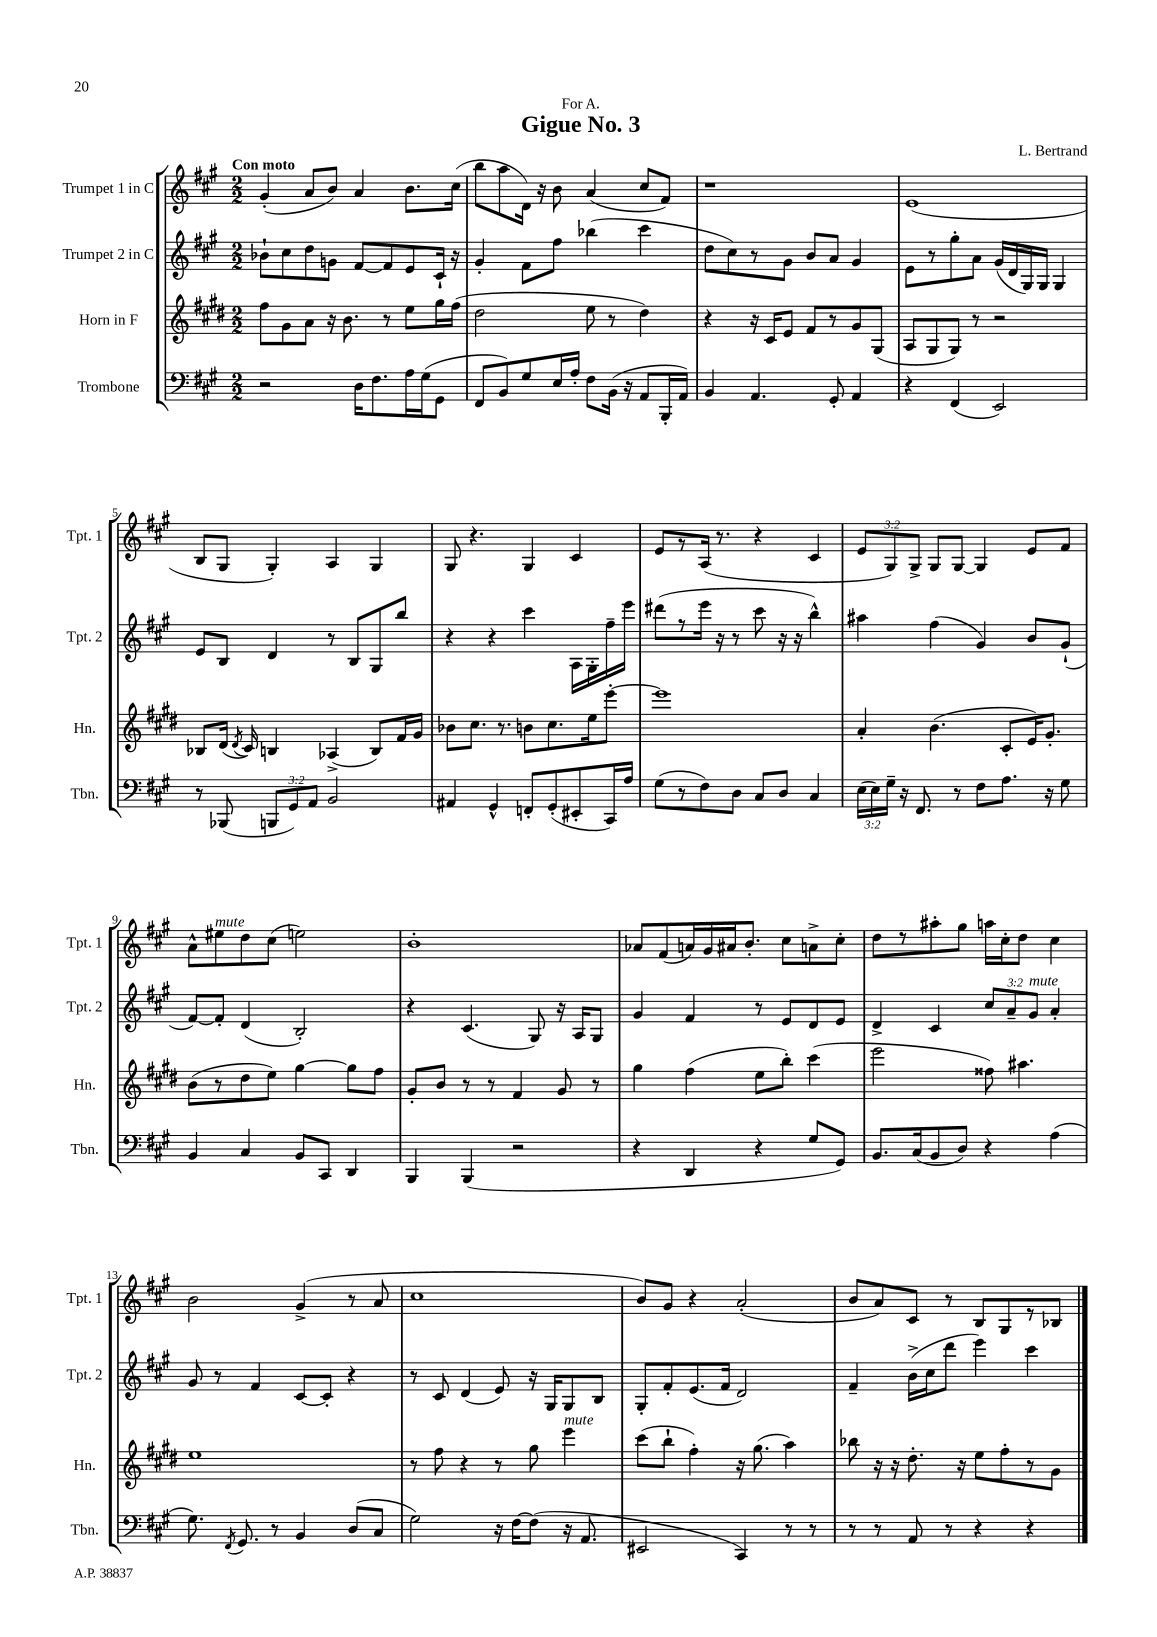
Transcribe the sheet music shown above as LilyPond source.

\header { title = "Gigue No. 3" composer = "L. Bertrand" dedication = "For A." }
<<
\new StaffGroup <<
\new Staff = "s0" \with { instrumentName = "Trumpet 1 in C" shortInstrumentName = "Tpt. 1" } {
    \clef treble \key a \major \numericTimeSignature \time 2/2 \override Staff.TupletNumber.text = #tuplet-number::calc-fraction-text \tempo "Con moto"
    \autoBeamOff gis'4-.( a'8[ b'8]) a'4 b'8.[ cis''16]( |
    b''8[ a''8 d'16]) r16 b'8 a'4( cis''8[ fis'8]) |
    r1 |
    e'1( |
    b8[ gis8] gis4-.) a4 gis4 |
    gis8 r4. gis4 cis'4 |
    e'8[ r8 a16]( r8. r4 cis'4 |
    \tuplet 3/2 { e'8[ gis8) gis8]-> } gis8[ gis8]~ gis4 e'8[ fis'8] |
    a'8[-^ eis''8^\markup { \italic "mute" } d''8 cis''8]( e''2) |
    b'1-. |
    aes'8[ fis'8( a'16) gis'16 ais'16 b'8.]-. cis''8[ a'8-> cis''8]-. |
    d''8[ r8 ais''8-. gis''8] a''16[ cis''16-. d''8] cis''4 |
    b'2 gis'4->( r8 a'8 |
    cis''1 |
    b'8[) gis'8] r4 a'2-.( |
    b'8[ a'8) cis'8] r8 b8[ gis8 r8 bes8] \bar "|." |
}
\new Staff = "s1" \with { instrumentName = "Trumpet 2 in C" shortInstrumentName = "Tpt. 2" } {
    \clef treble \key a \major \numericTimeSignature \time 2/2 \override Staff.TupletNumber.text = #tuplet-number::calc-fraction-text
    \autoBeamOff bes'8[-! cis''8 d''8 g'8] fis'8[~ fis'8 e'8 cis'16]-! r16 |
    gis'4-. fis'8[ fis''8] bes''4( cis'''4 |
    d''8[ cis''8) r8 gis'8] b'8[ a'8] gis'4 |
    e'8[ r8 gis''8-. a'8] gis'16[( d'16 gis16) gis16] gis4 |
    e'8[ b8] d'4 r8 b8[ gis8 b''8] |
    r4 r4 cis'''4 a16[ gis16-. fis''16-- e'''16] |
    dis'''8[( r8 e'''16] r16 r8 cis'''8 r16 r16 b''4-^) |
    ais''4 fis''4( gis'4) b'8[ gis'8]-!( |
    fis'8[~) fis'8]-. d'4( b2-.) |
    r4 cis'4.( gis8) r16 a16[ gis8] |
    gis'4 fis'4 r8 e'8[ d'8 e'8] |
    d'4-> cis'4 \tuplet 3/2 { cis''8[ a'8-- gis'8]^\markup { \italic "mute" } } a'4-. |
    gis'8 r8 fis'4 cis'8[~ cis'8]-. r4 |
    r8 cis'8 d'4( e'8) r16 gis16[ gis8 b8] |
    gis8[-. fis'8-. e'8.( fis'16] d'2) |
    fis'4-- b'16[->( cis''16 d'''8] e'''4) cis'''4 \bar "|." |
}
\new Staff = "s2" \with { instrumentName = "Horn in F" shortInstrumentName = "Hn." } {
    \clef treble \key e \major \numericTimeSignature \time 2/2
    \autoBeamOff fis''8[ gis'8 a'8] r16 b'8. r8 e''8[ gis''16 fis''16]( |
    dis''2 e''8 r8 dis''4) |
    r4 r16 cis'16[ e'8] fis'8[ r8 gis'8 gis8]( |
    a8[ gis8 gis8]) r8 r2 |
    bes8[ dis'16]( \acciaccatura { dis'8 } cis'16) b4 aes4->( b8[) fis'16 gis'16] |
    bes'8[ cis''8.] r8. b'8[ cis''8. e''16 e'''8]~-. |
    e'''1 |
    a'4-. b'4.( cis'8[-. e'16) gis'8.]-. |
    b'8[( r8 dis''8 e''8]) gis''4~ gis''8[ fis''8] |
    gis'8[-. b'8] r8 r8 fis'4 gis'8 r8 |
    gis''4 fis''4( e''8[ b''8]-.) cis'''4( |
    e'''2 fisis''8) ais''4. |
    e''1 |
    r8 fis''8 r4 r8 gis''8 e'''4^\markup { \italic "mute" } |
    cis'''8[( b''8]-! fis''4-.) r16 gis''8.( a''4) |
    bes''8 r16 r16 dis''8.-. r16 e''8[ fis''8-. r8 gis'8] \bar "|." |
}
\new Staff = "s3" \with { instrumentName = "Trombone" shortInstrumentName = "Tbn." } {
    \clef bass \key a \major \numericTimeSignature \time 2/2 \override Staff.TupletNumber.text = #tuplet-number::calc-fraction-text
    \autoBeamOff r2 d16[ fis8. a16 gis16( gis,8] |
    fis,8[ b,8) gis8 e16 a16]-. fis8[ b,16]( r16 a,8[ b,,16-. a,16]) |
    b,4 a,4. gis,8-. a,4 |
    r4 fis,4( e,2) |
    r8 bes,,8( \tuplet 3/2 { b,,8[ gis,8) a,8] } b,2 |
    ais,4 gis,4-^ f,8[-. gis,8-.( eis,8-. cis,16) a16] |
    gis8[( r8 fis8) d8] cis8[ d8] cis4 |
    \tuplet 3/2 { e16[( e16) gis16]-- } r16 fis,8. r8 fis8[ a8.] r16 gis8 |
    b,4 cis4 b,8[ cis,8] d,4 |
    b,,4 b,,4( r2 |
    r4 d,4 r4 gis8[ gis,8]) |
    b,8.[ cis16( b,8 d8]) r4 a4( |
    gis8.) \acciaccatura { fis,8 } gis,8. r8 b,4 d8[( cis8] |
    gis2) r16 fis16[~ fis8]( r16 a,8. |
    eis,2 cis,4) r8 r8 |
    r8 r8 a,8 r8 r4 r4 \bar "|." |
}
>>
>>
